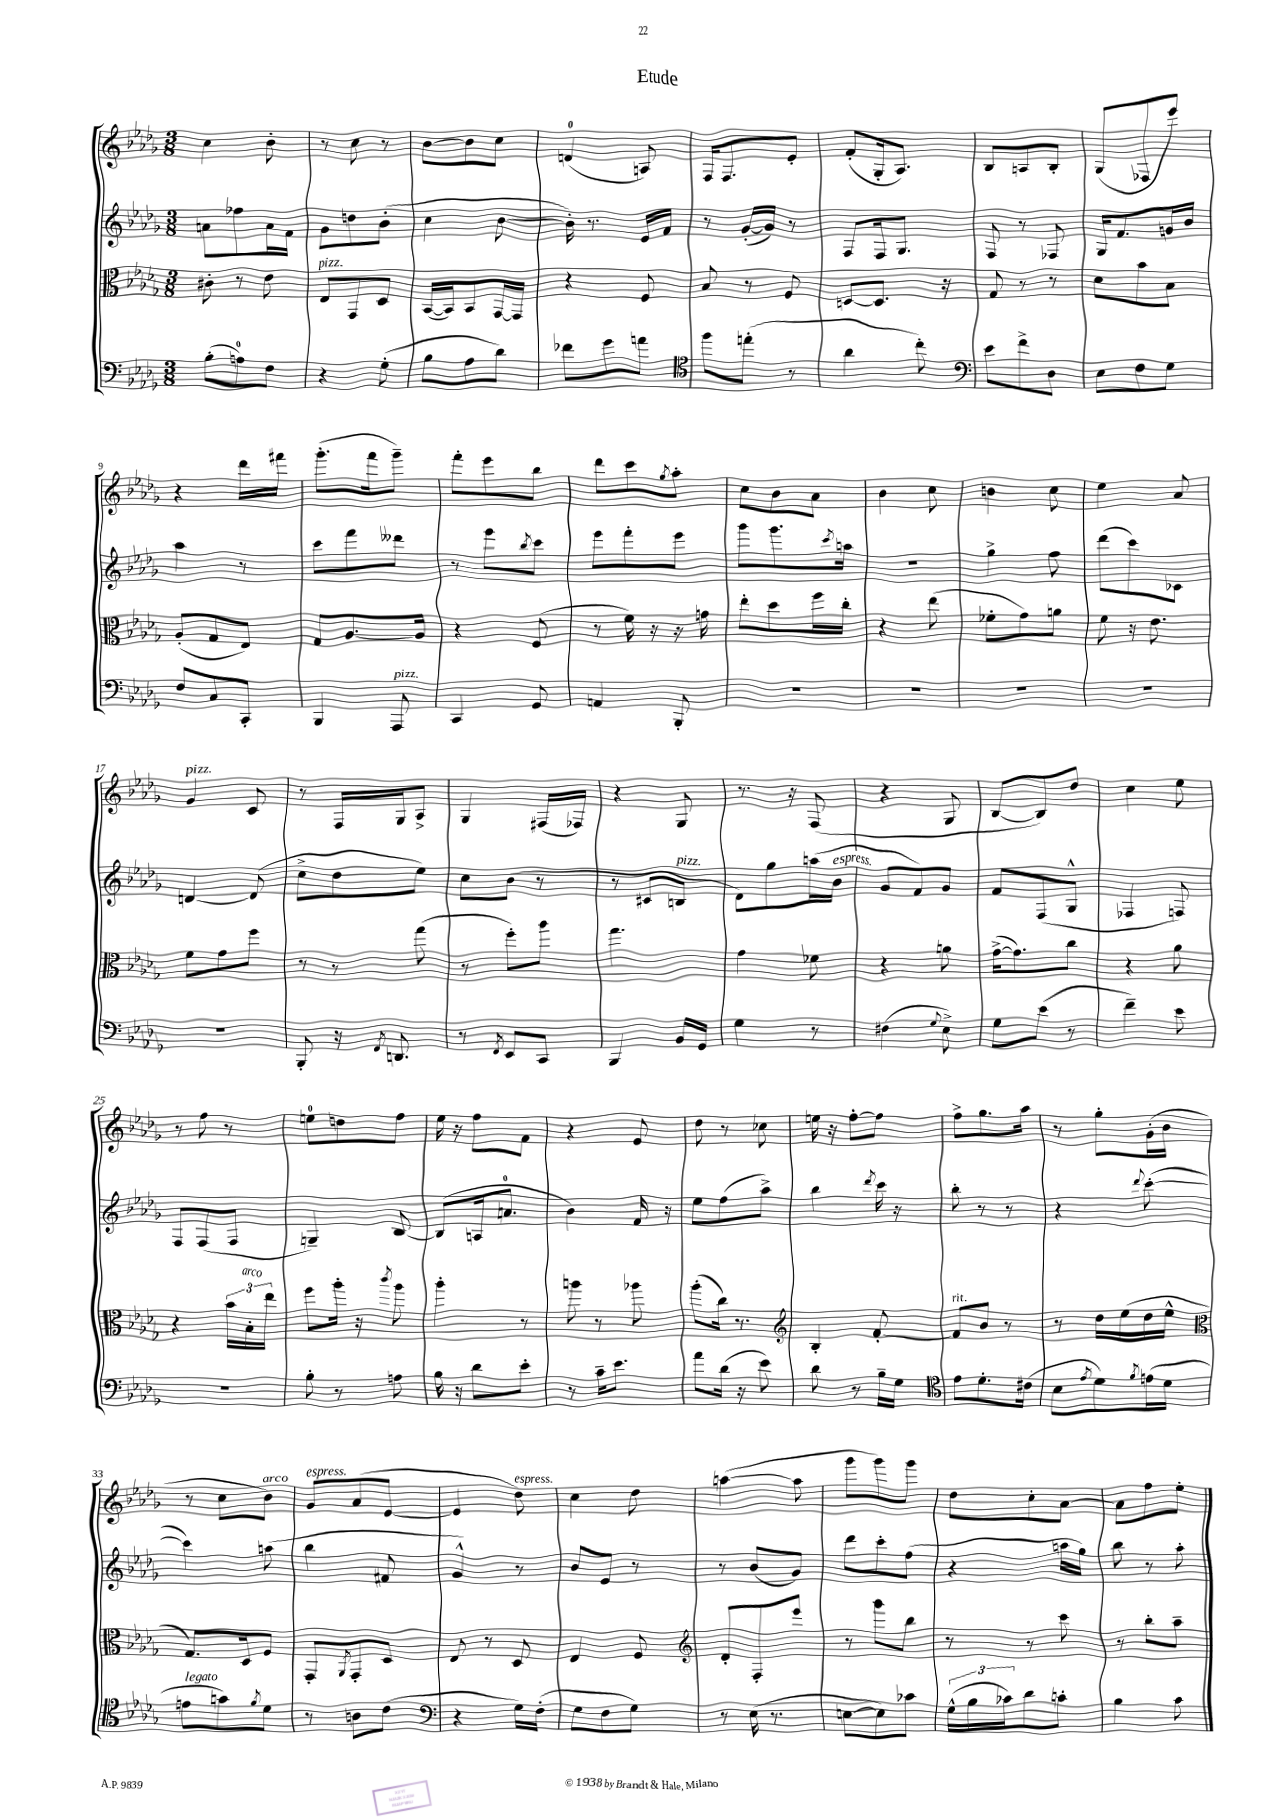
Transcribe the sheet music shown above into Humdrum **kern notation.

**kern	**kern	**kern	**kern
*staff4	*staff3	*staff2	*staff1
*clefF4	*clefC3	*clefG2	*clefG2
*k[b-e-a-d-g-]	*k[b-e-a-d-g-]	*k[b-e-a-d-g-]	*k[b-e-a-d-g-]
*M3/8	*M3/8	*M3/8	*M3/8
(8B-'	8c#'	8a	4cc
8A)	8r	8ff-	.
8F	8e-	16a	8b-'
.	.	16f	.
=	=	=	=
4r	8E-	8g-	8r
.	8GG-	8dd	8cc
(8G-'	8D-	(8b-'	8r
=	=	=	=
8B-	([16BB-	4cc	[8b-
.	16BB-])	.	.
8A-	8BB-	.	8b-]
8d-)	[16GG-	[8b-	8cc
.	16GG-]	.	.
=	=	=	=
8f-	4r	16b-'])	(4d
.	.	8.r	.
8g-	.	.	.
8a	8F	16e-	8A)
.	.	16f	.
=	=	=	=
*clefC4	*	*	*
8ff	8B-	8r	16F
.	.	.	8.F
(8ee'	8r	([16g-'	.
.	.	16g-])	.
8r	8F	8r	8e-'
=	=	=	=
4a-	[8D	8F	(8f'
.	8.D]	16F	16G-'
.	.	8.G-	8.A-)
8cc')	.	.	.
.	16r	.	.
=	=	=	=
*clefF4	*	*	*
8e-	8G-	8F	8B-
8f^	8r	8r	8A
8D-	8r	8F-	8B-'
=	=	=	=
8E-	8d-	16G-	(8G-
.	.	8.f	.
8F	8b-	.	8F-
8G-	8B-	16g	8eee-)
.	.	16b-	.
=	=	=	=
8F	(8A-'	4aa-	4r
8C	8G-	.	.
8CC'	8E-)	8r	16ddd-
.	.	.	16fff#
=	=	=	=
4BBB-	8G-	8ccc	(8.ggg-'
.	[8.A-	8fff	.
.	.	.	16fff
8AAA-	.	8ddd--	8ggg-~)
.	16A-]	.	.
=	=	=	=
4CC	4r	8r	8fff'
.	.	8eee-	8eee-
.	.	8qbb-	.
8GG-	(8F	8ccc	8bb-
=	=	=	=
4AA	8r	8eee-	8ddd-
.	16f)	8fff'	8ccc
.	16r	.	.
.	.	.	8qgg-
8BBB-'	16r	8eee-	8aa-'
.	16g	.	.
=	=	=	=
4.r	8ee-'	8ggg-	8cc
.	8dd-	8.ggg-	8b-
.	16ff	.	8a-
.	.	8qccc	.
.	16cc'	16aa	.
=	=	=	=
4.r	4r	4.r	4b-
.	(8ee-	.	8cc
=	=	=	=
4.r	8f-'	4gg-^	4b
.	8g-)	.	.
.	8a	8ff	8cc
=	=	=	=
4.r	8f	(8ddd-	4ee-
.	16r	8ccc)	.
.	8.e-	.	.
.	.	8c-	8a-
=	=	=	=
4.r	8f	[4d	4g-
.	8g-	.	.
.	8ff	(8d]	8c
=	=	=	=
8BBB-'	8r	8cc^	8r
16r	8r	8dd-	16F
8qFF	.	.	.
8.DD	.	.	16G-
.	(8gg-	8ee-)	8A-^
=	=	=	=
8r	8r	8cc	4G-
8qFF	.	.	.
8EE-	8ff')	(8b-	.
8CC	8aa-	8r	(16F#
.	.	.	16F-)
=	=	=	=
4BBB-	4.gg-	8r	4r
.	.	8c#	.
16BB-	.	8B	8G-
16GG-	.	.	.
=	=	=	=
4G-	4g-	8d-)	8.r
.	.	8gg-	.
.	.	.	16r
8r	8f-	(16aa	(8F
.	.	16b-	.
=	=	=	=
(4F#	4r	8g-	4r
.	.	8f)	.
8qqG-	.	.	.
8E-^)	8a	8g-	8G-
=	=	=	=
8G-	([16g-^	8f	[8B-
.	8.g-])	.	.
(8e-	.	(8F	8B-])
8r	8cc	8G-^^	8dd-
=	=	=	=
4f~)	4r	4F-	4cc
8e-	8a-	8F)	8ee-
=	=	=	=
4.r	4r	8F	8r
.	.	(8F	8ff
.	24b-	8F	8r
.	24B-'	.	.
.	24ee-	.	.
=	=	=	=
8B-'	8ff	4G~)	8ee
8r	16aa-'	.	8dd
.	16r	.	.
.	8qccc	.	.
8A	8aa-	[8B-	8ff
=	=	=	=
16B-	4aa-'	(8B-]	16ee-
16r	.	.	16r
8d-	.	16A	8ff
.	.	8.a	.
8e-'	8r	.	8f
=	=	=	=
8r	8aa	4b-)	4r
16c~	8r	.	.
8.e-	.	.	.
.	8aa-	16f	8e-
.	.	16r	.
=	=	=	=
8a-	(8aa-'	8ee-	8dd-
(16d-	16cc)	(8ff	8r
16r	8.r	.	.
8e-)	.	8aa-^)	8cc-
=	=	=	=
*	*clefG2	*	*
8d-	4B-'	4bb-	16ee
.	.	.	16r
8r	.	.	[8ff'
.	.	8qddd-	.
16B-~	[8f'	16ccc	8ff]
16G-	.	16r	.
=	=	=	=
*clefC4	*	*	*
8e-	8f]	8bb-'	8ff^
8.d-'	8b-	8r	8.gg-
.	8r	8r	.
(16c#	.	.	16aa-
=	=	=	=
8B-	8r	4r	8r
8qe-	.	.	.
8d-)	16dd-	.	8gg-'
.	(16ee-	.	.
8qf	.	8qqddd-	.
(16e	16dd-	([8ccc'	(16g-'
16d-	16ee-^^	.	16b-
=	=	=	=
*	*clefC3	*	*
8e	8.G-)	4ccc])	8r
8g)	.	.	8cc
.	16D-	.	.
8qf	.	.	.
8d-	8F	(8aa	8b-)
=	=	=	=
8r	8GG-'	4bb-	8g-
.	8qAA-	.	.
8A	8GG-'	.	(8a-
(8c	8D-	8f#	[8e-
=	=	=	=
*clefF4	*	*	*
4r	8E-	4g-^^)	4e-]
.	8r	.	.
16G-)	8D-	8r	8dd-)
(16F'	.	.	.
=	=	=	=
8G-	4E-	8b-	4cc
8F	.	8e-	.
8G-)	8F	8r	8dd-
=	=	=	=
*	*clefG2	*	*
8r	8d-'	8r	([4aa
(16E-	8F'	(8b-	.
8.r	.	.	.
.	8eee-	8g-)	8aa]
=	=	=	=
[8E	8r	8ddd-	8ggg-
8E])	8ggg-	8ccc'	8ggg-)
8c-	8bb-	(8ff	8ggg-
=	=	=	=
(24G-^^	8r	4r	8dd-
24B-	.	.	.
24c-)	.	.	.
8d-	8r	.	8cc'
8c'	8ccc	16aa	[8a-
.	.	16gg-)	.
=	=	=	=
4B-	8r	8bb-	8a-]
.	8bb-'	8r	8ff
8c	8aa-~	8aa-'	8ee-'
==	==	==	==
*-	*-	*-	*-
